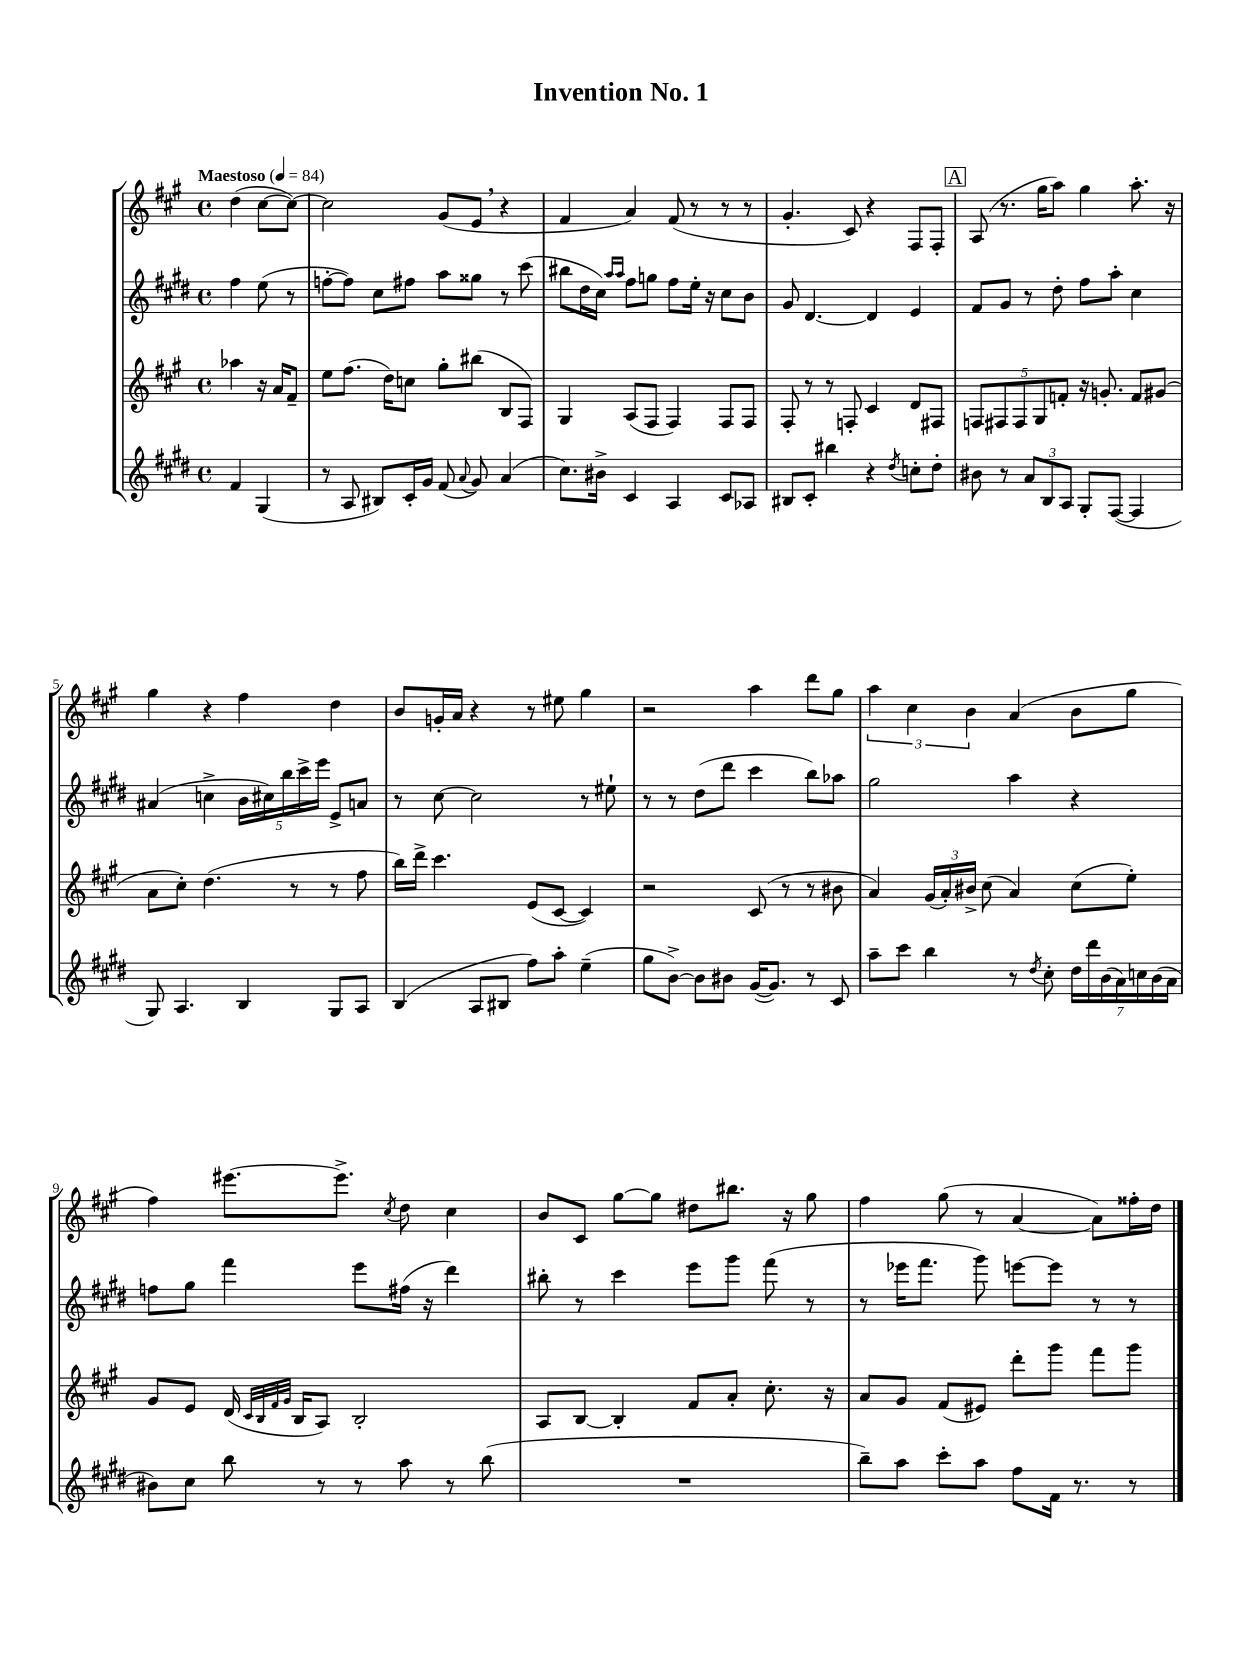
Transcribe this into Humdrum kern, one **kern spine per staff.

**kern	**kern	**kern	**kern
*part4	*part3	*part2	*part1
*staff4	*staff3	*staff2	*staff1
*clefG2	*clefG2	*clefG2	*clefG2
*k[f#c#g#d#]	*k[f#c#g#]	*k[f#c#g#d#]	*k[f#c#g#]
*M4/4	*M4/4	*M4/4	*M4/4
*met(c)	*met(c)	*met(c)	*met(c)
*MM84	*MM84	*MM84	*MM84
=	=	=	=
!	!	!	!LO:TX:a:B:t=Maestoso
4f#/	4aa-X\	4ff#\	(4dd\
(4G#/	16r	(8ee\	[8cc#\L
.	16a/KL	.	.
.	8f#~/J	8r	8cc#\J_)
=1	=1	=1	=1
8r	8ee\L	[8ffn'\L	2cc#\]
8A/	(8.ff#\J	8ff\J])	.
8B#X/L)	.	8cc#\L	.
.	16dd\KL)	.	.
16c#'/L	8ccn\J	8ff#X\J	.
16g#/JJ	.	.	.
(8f#/	8gg#'\L	8aa\L	(8g#/L
8qqa/	.	.	.
8g#/)	(8bb#X\J	8gg##X\J	8e,/J
(4a/	8B/L	8r	4r
.	8F#/J)	(8ccc#\	.
=2	=2	=2	=2
8.cc#\L)	4G#/	8bb#X\L	4f#/
.	.	16dd#\L	.
16b#X^\Jk	.	16cc#\JJ)	.
.	.	16qqaa/LL	.
.	.	16qqaa/JJ	.
4c#/	(8A/L	8ff#\L	4a/)
.	8F#/J	8ggn\J	.
4A/	4F#/)	8ff#\L	(8f#/
.	.	16ee'\Jk	8r
.	.	16r	.
8c#/L	8F#/L	8cc#\L	8r
8A-X/J	8F#/J	8b\J	8r
=3	=3	=3	=3
8B#X/L	8F#'/	8g#/	4.g#'/
8c#'/J	8r	[4.d#/	.
4bb#X\	8r	.	.
.	8Fn'/	.	8c#/)
4r	4c#/	4d#/]	4r
8qdd#/	.	.	.
8ccn'\L	8d/L	4e/	8F#/L
8dd#'\J	8F#X/J	.	8F#'/J
!!LO:REH:place=s1:t=A
=4	=4	=4	=4
8b#X\	10Fn/L	8f#/L	(8A/
.	10F#X/	.	.
8r	.	8g#/J	8.r
.	10F#/	.	.
12a/L	.	8r	.
.	10G#/	.	.
.	.	.	16gg#\KL
12B/	.	.	.
.	.	8dd#'\	8aa\J)
.	10fn'/J	.	.
12A/J	.	.	.
8G#'/L	16r	8ff#\L	4gg#\
.	8.gn'/	.	.
([8F#/J	.	8aa'\J	.
4F#/]	8f/L	4cc#\	8.aa'\
.	(8g#X/J	.	.
.	.	.	16r
!!LO:LB:g=z
=5	=5	=5	=5
8G#/)	8a\L	(4a#X/	4gg#\
4.A/	8cc#'\J)	.	.
.	(4.dd\	4ccn^\	4r
4B/	.	20b\LL	4ff#\
.	.	20cc#X\)	.
.	.	20bb\	.
.	8r	.	.
.	.	20ccc#^\	.
.	.	20eee\JJ	.
8G#/L	8r	8e^/L	4dd\
8A/J	8ff#\	8an/J	.
=6	=6	=6	=6
(4B/	16bb\LL)	8r	8b/L
.	16ddd^\JJ	.	.
.	4.ccc#\	[8cc#\	16gn'/L
.	.	.	16a/JJ
8A/L	.	2cc#\]	4r
8B#X/J	.	.	.
8ff#\L)	(8e/L	.	8r
8aa'\J	[8c#/J	.	8ee#X\
(4ee~\	4c#/])	8r	4gg#\
.	.	8ee#X`\	.
=7	=7	=7	=7
8gg#\L	2r	8r	2r
[8b^\J)	.	8r	.
8b\L]	.	(8dd#\L	.
8b#X\J	.	8ddd#\J	.
([16g#/KL	(8c#/	4ccc#\	4aa\
8.g#/J])	.	.	.
.	8r	.	.
8r	8r	8bb\L)	8ddd\L
8c#/	8b#X\	8aa-X\J	8gg#\J
=8	=8	=8	=8
8aa~\L	4a/)	2gg#\	6aa\
8ccc#\J	.	.	.
.	.	.	6cc#\
4bb\	(24g#/LL	.	.
.	24a'/)	.	.
.	24b#X^/JJ	.	6b\
.	(8cc#\	.	.
8r	4a/)	4aa\	(4a/
8qdd#/	.	.	.
8cc#'\	.	.	.
28dd#\LL	(8cc#\L	4r	8b\L
28ddd#\	.	.	.
(28b\	.	.	.
28a\)	.	.	.
.	8ee'\J)	.	8gg#\J
28ccn\	.	.	.
(28b\	.	.	.
28a\JJ	.	.	.
!!LO:LB:g=z
=9	=9	=9	=9
8b#X\L)	8g#/L	8ffn\L	4ff#\)
8cc#\J	8e/J	8gg#\J	.
8bb\	(16d/	4fff#\	[8.eee#X\L
.	32qqc#/LLL	.	.
.	32qqB/	.	.
.	32qqf#/	.	.
.	32qqg#/JJJ	.	.
.	16B/KL	.	.
8r	8A/J)	.	.
.	.	.	8.eee#^\J]
8r	2B'/	8eee\L	.
.	.	.	8qcc#/
8aa\	.	(16ff#X\Jk	8dd\
.	.	16r	.
8r	.	4ddd#\)	4cc#\
(8bb\	.	.	.
=10	=10	=10	=10
1r	8A/L	8bb#X'\	8b/L
.	[8B/J	8r	8c#/J
.	4B'/]	4ccc#\	[8gg#\L
.	.	.	8gg#\J]
.	8f#/L	8eee\L	8dd#X\L
.	8a'/J	8ggg#\J	8.bb#X\J
.	8.cc#'\	(8fff#\	.
.	.	.	16r
.	.	8r	8gg#\
.	16r	.	.
=11	=11	=11	=11
8bb~\L)	8a/L	8r	4ff#\
8aa\J	8g#/J	16eee-X\KL	.
.	.	8.fff#\J	.
8ccc#'\L	(8f#/L	.	(8gg#\
8aa\J	8e#X/J)	8ggg#\)	8r
8ff#\L	8ddd'\L	[8eeen\L	[4a/
16f#\Jk	8ggg#\J	8eee\J]	.
8.r	.	.	.
.	8fff#\L	8r	8a\L])
8r	8ggg#\J	8r	16ff##X'\L
.	.	.	16dd\JJ
==	==	==	==
*-	*-	*-	*-
